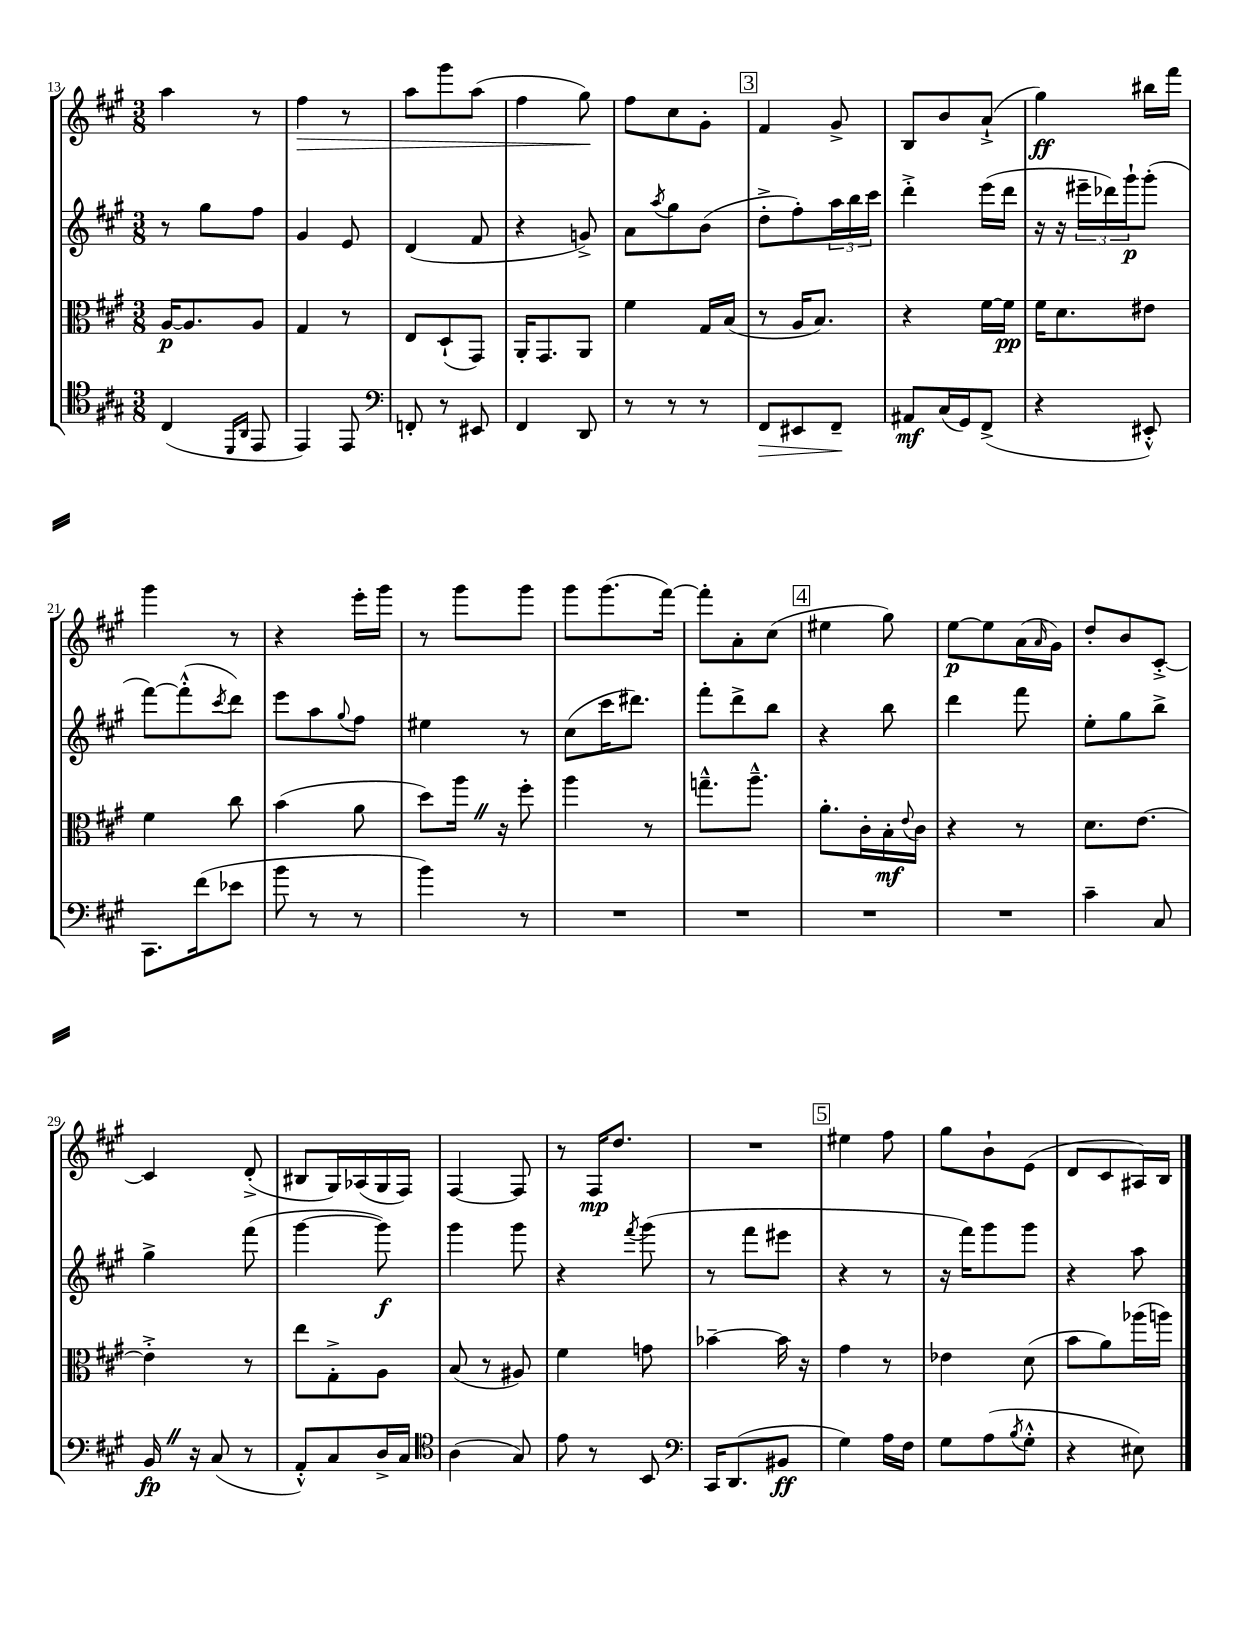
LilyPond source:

<<
\new StaffGroup <<
\new Staff = "s0" {
    \clef treble \key a \major \numericTimeSignature \time 3/8
    a''4 r8 |
    fis''4\> r8 |
    a''8 gis'''8 a''8( |
    fis''4 gis''8\!) |
    fis''8 cis''8 gis'8-. |
    \mark \markup { \box "3" } fis'4 gis'8-> |
    b8 b'8 a'8-!->( |
    gis''4\ff) bis''16 fis'''16 |
    gis'''4 r8 |
    r4 e'''16-. gis'''16 |
    r8 gis'''8 gis'''8 |
    gis'''8 gis'''8.( fis'''16~) |
    fis'''8-. a'8-. cis''8( |
    \mark \markup { \box "4" } eis''4 gis''8) |
    e''8~\p e''8 a'16( \grace { a'16 } gis'16) |
    d''8-. b'8 cis'8~-.-> |
    cis'4 d'8-.->( |
    bis8 gis16) aes16( gis16 fis16) |
    fis4~ fis8 |
    r8 fis16\mp d''8. |
    R4. |
    \mark \markup { \box "5" } eis''4 fis''8 |
    gis''8 b'8-! e'8( |
    d'8 cis'8 ais16) b16 \bar "|." |
}
\new Staff = "s1" {
    \clef treble \key a \major \numericTimeSignature \time 3/8
    r8 gis''8 fis''8 |
    gis'4 e'8 |
    d'4( fis'8 |
    r4 g'8->) |
    a'8 \acciaccatura { a''8 } gis''8 b'8( |
    \mark \markup { \box "3" } d''8-.-> fis''8-.) \tuplet 3/2 { a''16 b''16 cis'''16 } |
    d'''4-.-> e'''16( d'''16 |
    r16 r16 \tuplet 3/2 { eis'''16-- des'''16) gis'''16-!\p } gis'''8-.( |
    fis'''8~) fis'''8-.-^( \acciaccatura { cis'''8 } d'''8) |
    e'''8 a''8 \appoggiatura { gis''8 } fis''8 |
    eis''4 r8 |
    cis''8( cis'''16 dis'''8.) |
    fis'''8-. d'''8-> b''8 |
    \mark \markup { \box "4" } r4 b''8 |
    d'''4 fis'''8 |
    e''8-. gis''8 b''8-> |
    gis''4-> fis'''8( |
    gis'''4~ gis'''8\f) |
    gis'''4 gis'''8 |
    r4 \acciaccatura { fis'''8 } gis'''8( |
    r8 fis'''8 eis'''8 |
    \mark \markup { \box "5" } r4 r8 |
    r16 fis'''16) gis'''8 gis'''8 |
    r4 a''8 \bar "|." |
}
\new Staff = "s2" {
    \clef alto \key a \major \numericTimeSignature \time 3/8
    a16~\p a8. a8 |
    gis4 r8 |
    e8 d8-!( gis,8) |
    a,16-. gis,8. a,8 |
    fis'4 gis16 b16( |
    \mark \markup { \box "3" } r8 a16 b8.) |
    r4 fis'16~ fis'16\pp |
    fis'16 d'8. eis'8 |
    fis'4 cis''8 |
    b'4( a'8 |
    d''8) a''16 \once \override BreathingSign.text = \markup { \musicglyph "scripts.caesura.straight" } \breathe r16 fis''8-. |
    a''4 r8 |
    g''8.---^ a''8.---^ |
    \mark \markup { \box "4" } a'8.-. cis'16-. b16-.\mf \appoggiatura { e'8 } cis'16 |
    r4 r8 |
    d'8. e'8.~ |
    e'4-.-> r8 |
    e''8 gis8-.-> a8 |
    b8( r8 ais8) |
    fis'4 g'8 |
    bes'4~-- bes'16 r16 |
    \mark \markup { \box "5" } gis'4 r8 |
    ees'4 d'8( |
    b'8 a'8) aes''16( a''16) \bar "|." |
}
\new Staff = "s3" {
    \clef tenor \key a \major \numericTimeSignature \time 3/8
    cis4( \grace { d,16 a,16 } e,8 |
    e,4) e,8 |
    \clef bass f,8-. r8 eis,8 |
    fis,4 d,8 |
    r8 r8 r8 |
    \mark \markup { \box "3" } fis,8\> eis,8 fis,8--\! |
    ais,8\mf cis16( gis,16) fis,8->( |
    r4 eis,8-.-^) |
    cis,8. fis'16( ees'8 |
    b'8 r8 r8 |
    b'4) r8 |
    R4. |
    R4. |
    \mark \markup { \box "4" } R4. |
    R4. |
    cis'4-- cis8 |
    b,16\fp \once \override BreathingSign.text = \markup { \musicglyph "scripts.caesura.straight" } \breathe r16 cis8( r8 |
    a,8-.-^) cis8 d16-> cis16 |
    \clef tenor a4( gis8) |
    e'8 r8 b,8 |
    \clef bass cis,16 d,8.( bis,8\ff |
    \mark \markup { \box "5" } gis4) a16 fis16 |
    gis8 a8( \acciaccatura { b8 } gis8-.-^ |
    r4 eis8) \bar "|." |
}
>>
>>
\layout { \context { \Score currentBarNumber = #13 } }
